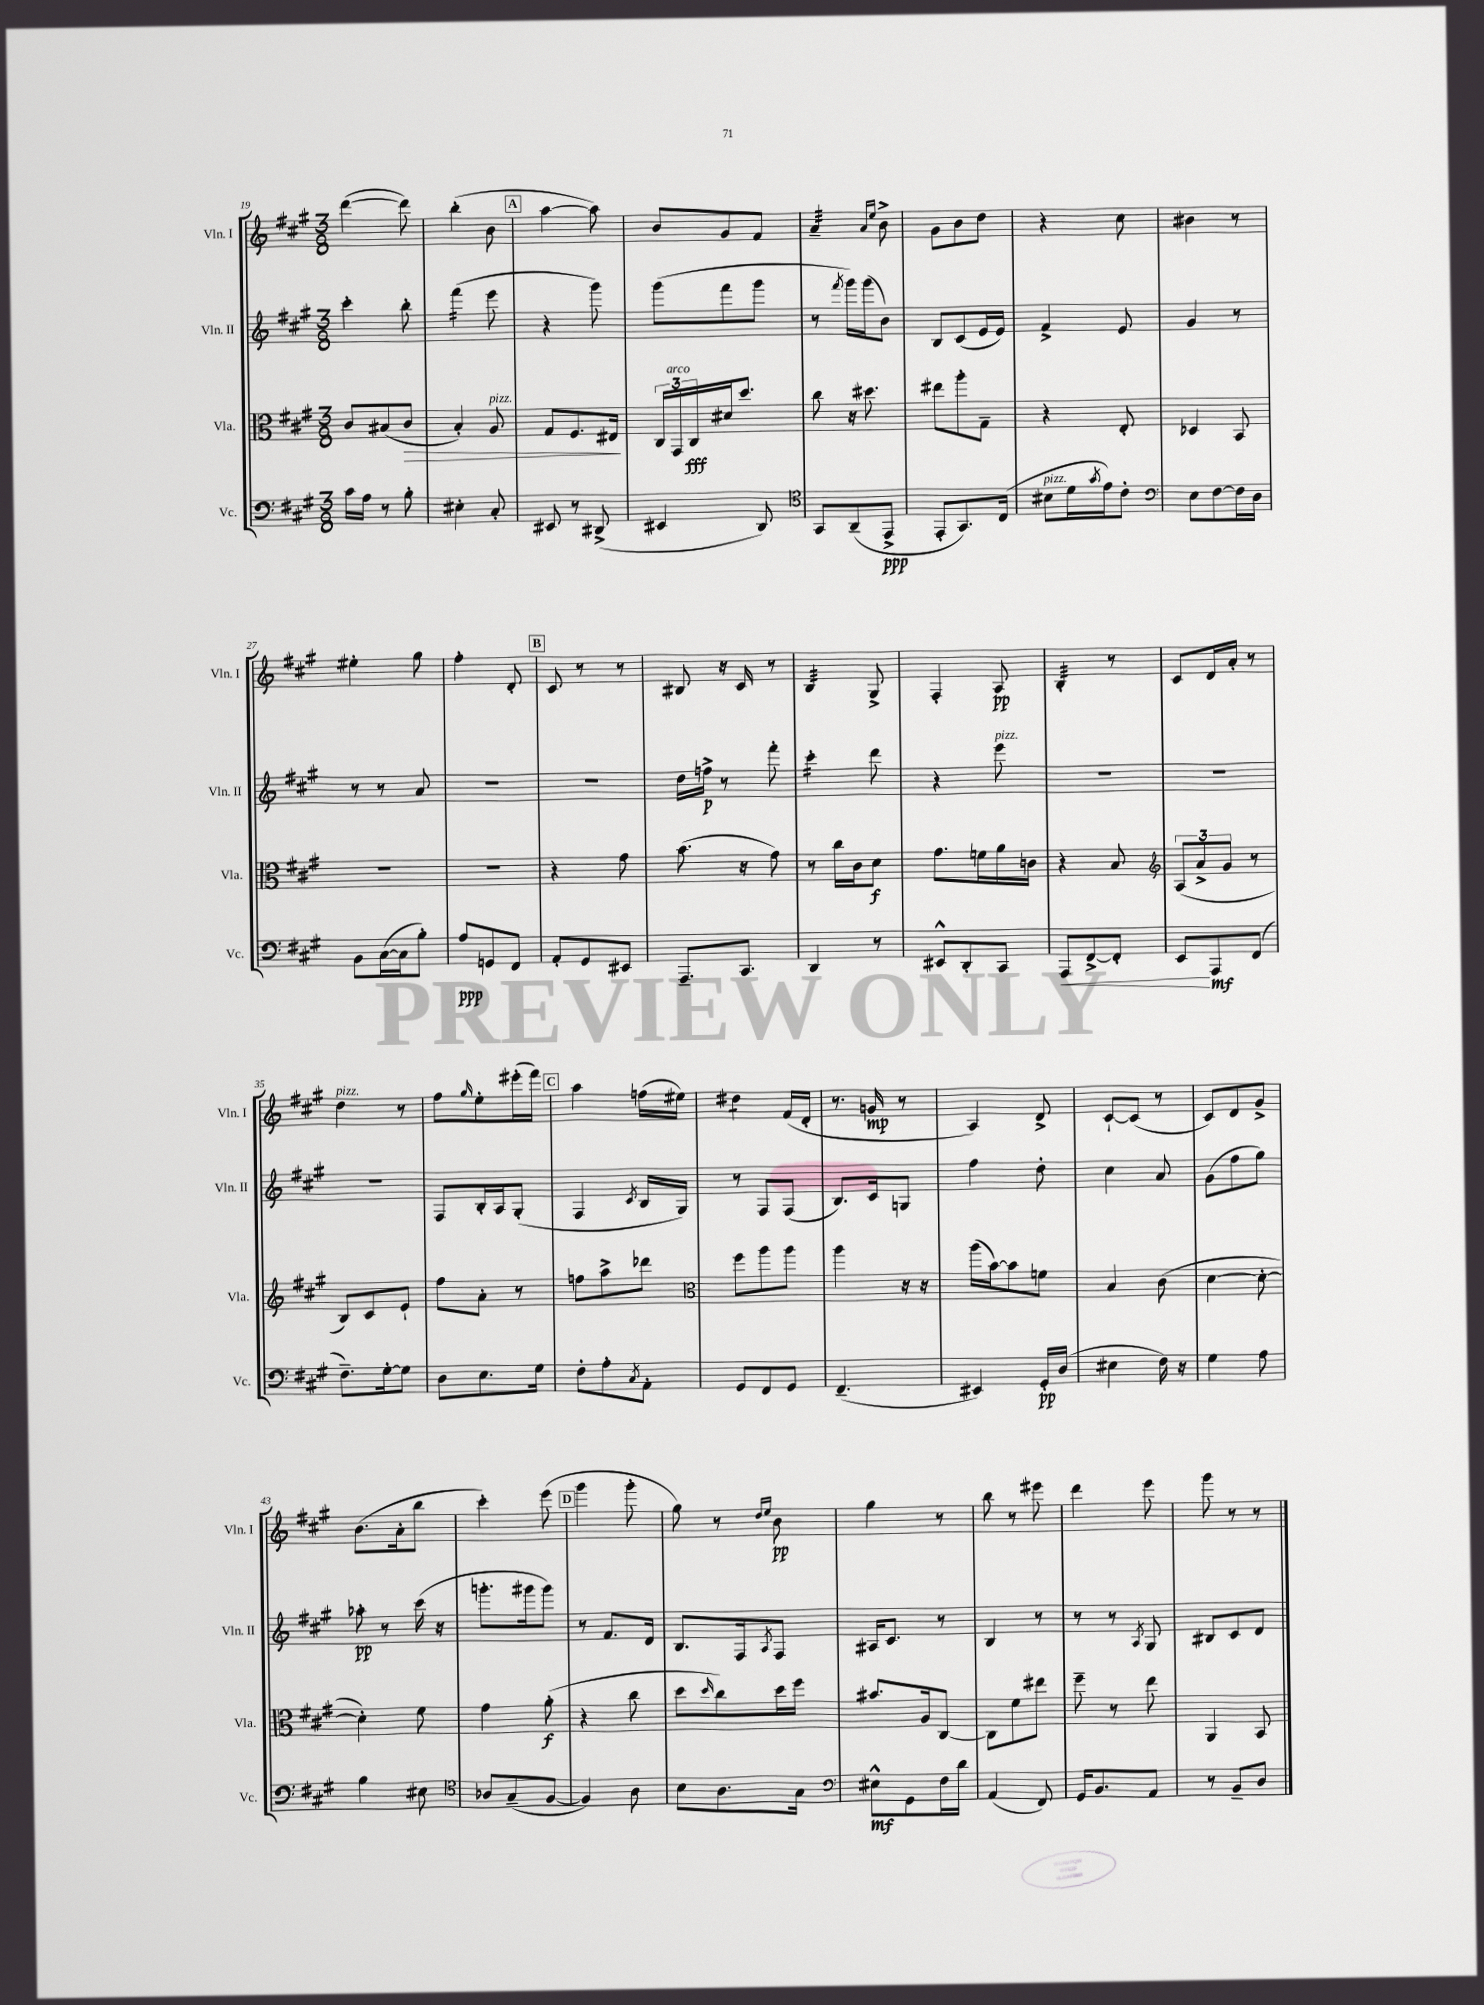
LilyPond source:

<<
\new StaffGroup <<
\new Staff = "s0" \with { instrumentName = "Vln. I" shortInstrumentName = "Vln. I" } {
    \clef treble \key a \major \numericTimeSignature \time 3/8
    d'''4~( d'''8) |
    b''4-.( b'8 |
    \mark \markup { \box "A" } a''4~ a''8) |
    b'8 gis'8 fis'8 |
    a'4:32-- \grace { a'16 e''16 } b'8-> |
    gis'8 b'8 d''8 |
    r4 cis''8 |
    bis'4 r8 |
    eis''4-. gis''8 |
    fis''4-. d'8-. |
    \mark \markup { \box "B" } cis'8 r8 r8 |
    bis8 r16 cis'16 r8 |
    b4:32 gis8-> |
    fis4-. a8\pp |
    b4:32-. r8 |
    cis'8 d'16 a'16-. r8 |
    d''4^\markup { \italic "pizz." } r8 |
    fis''8 \grace { gis''16 } e''8-. eis'''16-.( fis'''16) |
    \mark \markup { \box "C" } a''4 f''16( eis''16) |
    dis''4:8 fis'16( d'16-. |
    r8. g'16\mp r8 |
    a4) d'8-> |
    cis'8~-! cis'8( r8 |
    cis'8) d'8 gis'8-> |
    b'8.( a'16-. b''8 |
    cis'''4-.) e'''8( |
    \mark \markup { \box "D" } gis'''4 gis'''8-. |
    gis''8) r8 \grace { d''16 e''16 } b'8\pp |
    gis''4 r8 |
    b''8 r8 eis'''8 |
    d'''4 e'''8 |
    gis'''8 r8 r8 \bar "|." |
}
\new Staff = "s1" \with { instrumentName = "Vln. II" shortInstrumentName = "Vln. II" } {
    \clef treble \key a \major \numericTimeSignature \time 3/8
    cis'''4-. b''8-. |
    fis'''4:16( e'''8 |
    \mark \markup { \box "A" } r4 gis'''8) |
    gis'''8( fis'''8 gis'''8 |
    r8 \acciaccatura { fis'''8 } gis'''16) gis'''16( b'8) |
    b8 cis'8( e'16 e'16) |
    fis'4-> e'8 |
    gis'4 r8 |
    r8 r8 a'8 |
    R4. |
    \mark \markup { \box "B" } R4. |
    d''16 f''16->\p r8 fis'''8-. |
    cis'''4:16-. d'''8 |
    r4 e'''8^\markup { \italic "pizz." } |
    R4. |
    R4. |
    R4. |
    fis8 b16-. a16 gis8-.( |
    \mark \markup { \box "C" } fis4 \acciaccatura { cis'8 } b16 gis16) |
    r8 fis8 fis8( |
    b8.) cis'16 g8 |
    fis''4 d''8-. |
    cis''4 a'8 |
    gis'8( fis''8 gis''8) |
    aes''8-.\pp r8 cis'''16( r16 |
    g'''8.-. gis'''16 gis'''8) |
    \mark \markup { \box "D" } r8 fis'8. d'16 |
    b8. fis16 \acciaccatura { a8 } fis8 |
    ais16 cis'8. r8 |
    b4 r8 |
    r8 r8 \acciaccatura { a8 } gis8 |
    bis8 cis'8 d'8 \bar "|." |
}
\new Staff = "s2" \with { instrumentName = "Vla." shortInstrumentName = "Vla." } {
    \clef alto \key a \major \numericTimeSignature \time 3/8
    cis'8 bis8( cis'8\> |
    b4-.) a8^\markup { \italic "pizz." } |
    \mark \markup { \box "A" } gis8 fis8. eis16\! |
    \tuplet 3/2 { cis16 gis,16^\markup { \italic "arco" } cis16\fff } dis'16 d''8. |
    cis''8 r16 dis''8. |
    eis''8 a''8-. gis8-- |
    r4 e8-. |
    des4 b,8 |
    R4. |
    R4. |
    \mark \markup { \box "B" } r4 gis'8 |
    b'8.( r16 gis'8) |
    r8 cis''16 cis'16 d'8\f |
    gis'8. f'16 a'16 c'16 |
    r4 b8 |
    \clef treble \tuplet 3/2 { a8( a'8-> gis'8 } r8 |
    b8) cis'8 e'8-! |
    fis''8 a'8-. r8 |
    \mark \markup { \box "C" } f''8 a''8-> des'''8 |
    \clef alto fis''8 a''8 a''8 |
    a''4 r16 r16 |
    a''16( b'16~) b'8 f'8 |
    b4 cis'8( |
    d'4~ d'8~-. |
    d'4-.) fis'8 |
    gis'4 a'8-.\f( |
    \mark \markup { \box "D" } r4 cis''8 |
    d''8 \grace { d''16 } cis''8) d''16 fis''16 |
    bis'8. a16 cis8~ |
    cis8 fis'8 eis''8 |
    fis''8-- r8 e''8 |
    a,4 b,8 \bar "|." |
}
\new Staff = "s3" \with { instrumentName = "Vc." shortInstrumentName = "Vc." } {
    \clef bass \key a \major \numericTimeSignature \time 3/8
    cis'16 a16 r8 b8-. |
    eis4-. cis8-. |
    \mark \markup { \box "A" } eis,8 r8 dis,8->( |
    eis,4 d,8) |
    \clef tenor gis,8 a,8--( e,8->\ppp |
    e,8-. gis,8.) cis16( |
    bis8^\markup { \italic "pizz." } d'16 \acciaccatura { gis'8 } e'16) cis'8-. |
    \clef bass e8 fis8~ fis16 d16 |
    b,8 cis16~( cis16 b8-.) |
    a8\ppp g,8 fis,8 |
    \mark \markup { \box "B" } a,8-. gis,8 eis,8 |
    a,,8.-- cis,8. |
    d,4 r8 |
    eis,8-^ d,8-. cis,8 |
    a,,8\< fis,8~-> fis,8-. |
    e,8\! a,,8\mf fis,8( |
    fis8.--) gis16~-. gis8 |
    d8 e8. gis16 |
    \mark \markup { \box "C" } fis8-. a8-. \acciaccatura { cis8 } a,8-. |
    gis,8 fis,8 gis,8 |
    fis,4.--( |
    eis,4) gis,16-.\pp d16( |
    eis4 fis16) r16 |
    gis4 a8 |
    b4 eis8 |
    \clef tenor aes8 gis8--( fis8~ |
    \mark \markup { \box "D" } fis4) a8 |
    b8 a8. gis16 |
    \clef bass eis8-^\mf gis,8 fis16 d'16 |
    a,4( fis,8) |
    gis,16 b,8. a,8 |
    r8 b,8-- d8 \bar "|." |
}
>>
>>
\layout { \context { \Score currentBarNumber = #19 } }
